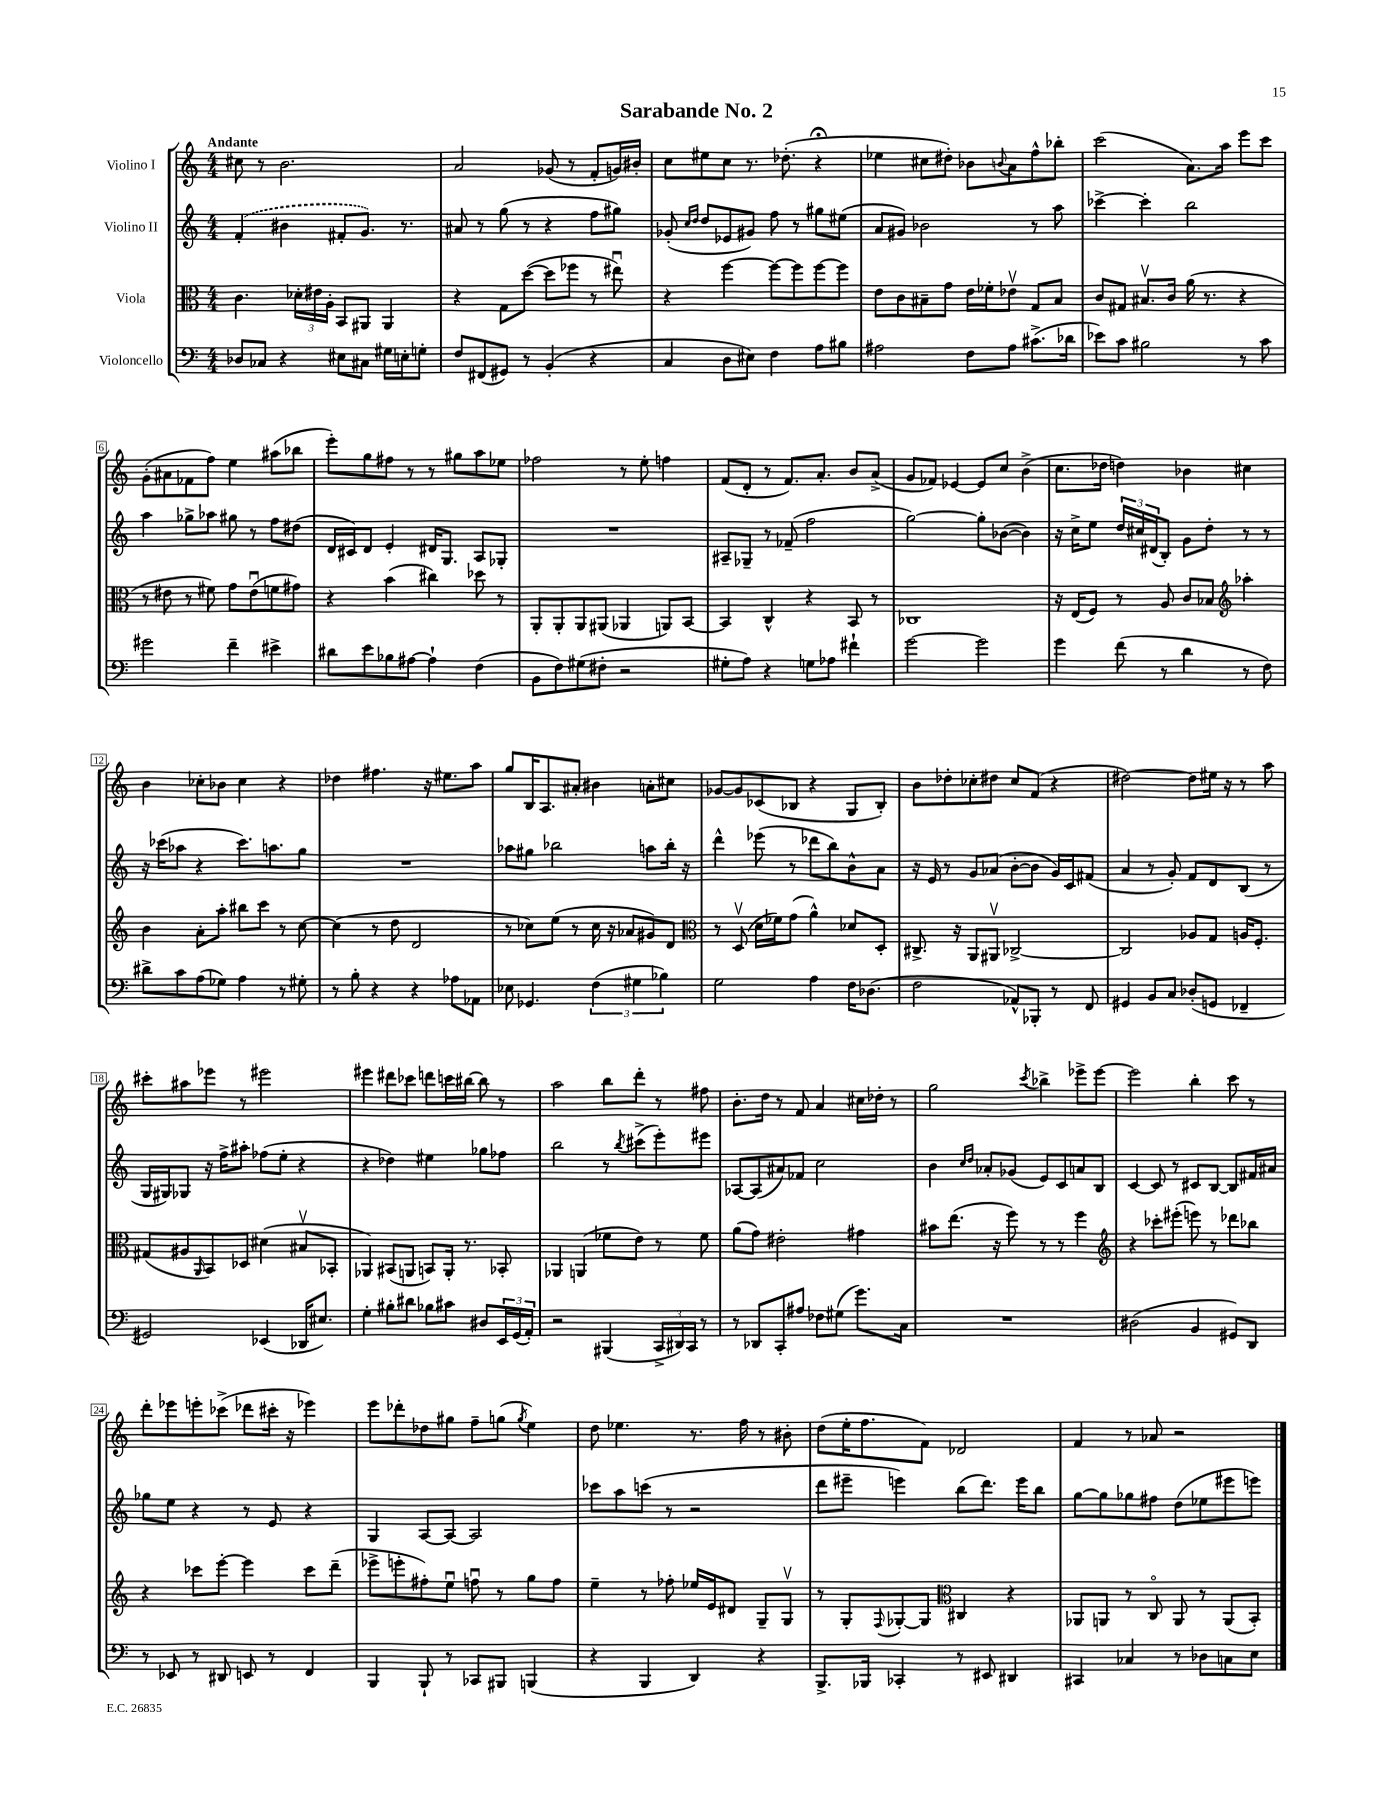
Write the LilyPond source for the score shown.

\header { title = "Sarabande No. 2" }
<<
\new StaffGroup <<
\new Staff = "s0" \with { instrumentName = "Violino I" } {
    \clef treble \key c \major \numericTimeSignature \time 4/4 \tempo "Andante"
    cis''8 r8 b'2. |
    a'2 ges'8( r8 f'8-. g'16) bis'16-. |
    c''8 eis''8 c''8 r8. des''8.-.( r4\fermata |
    ees''4 cis''8 dis''8-.) bes'8 \appoggiatura { b'8 } a'8 f''8-^ bes''8-. |
    c'''2( a'8.) a''16 e'''8 c'''8 |
    g'8-.( ais'8 fes'8 f''8) e''4 ais''8( bes''8 |
    e'''8-.) g''8 fis''8 r8 r8 gis''8 a''8 ees''8 |
    fes''2 r8 e''8-. f''4 |
    f'8( d'8-. r8 f'8.) a'8.-. b'8 a'8->( |
    g'8 fes'8) ees'4~ ees'8 c''8 b'4->( |
    c''8. des''16 d''4) bes'4 cis''4 |
    b'4 ces''8-. bes'8 ces''4 r4 |
    des''4 fis''4. r16 eis''8. a''8 |
    g''8 b16 a8. ais'8-. bis'4 a'8-. cis''8 |
    ges'8~ ges'8 ces'8( bes8 r4 g8 bes8-.) |
    b'8 des''8-. ces''8-. dis''8 ces''8 f'8( r4 |
    dis''2~) dis''8 eis''16 r16 r8 a''8 |
    cis'''8-. ais''8 ees'''8 r8 eis'''2 |
    eis'''4 dis'''8 ces'''8 d'''8 c'''16 bis''16~ bis''8 r8 |
    a''2 b''8 d'''8-. r8 fis''8 |
    b'8.-. d''16 r8 f'8 a'4 cis''16 des''16-. r8 |
    g''2 \acciaccatura { c'''8 } bes''4-> ees'''8-> ees'''8~ |
    ees'''2 b''4-. c'''8 r8 |
    d'''8-. ees'''8 e'''8-. ces'''8->( des'''8 cis'''16-. r16 ees'''4) |
    e'''8 des'''8-. des''8 gis''8 f''8-- g''8( \acciaccatura { g''8 } e''4) |
    d''8 ees''4. r8. f''16 r8 bis'8-. |
    d''8( e''16-. f''8. f'8) des'2 |
    f'4 r8 aes'8 r2 \bar "|." |
}
\new Staff = "s1" \with { instrumentName = "Violino II" } {
    \clef treble \key c \major \numericTimeSignature \time 4/4
    \once \slurDashed f'4-.( bis'4 fis'8-. g'8.) r8. |
    ais'8 r8 g''8( r8 r4 f''8 gis''8) |
    ges'8-.( \grace { c''16 d''16 } d''8 ees'8 gis'8) f''8 r8 gis''8 eis''8( |
    a'8 gis'8) bes'2 r8 a''8 |
    ces'''4~-> ces'''4-. b''2 |
    a''4 ges''8-> aes''8 gis''8 r8 f''8 dis''8( |
    d'16 cis'16) d'8 e'4-. dis'16 g8. a8 ges8-. |
    R1 |
    ais8-- ges8-- r8 fes'8--( f''2 |
    g''2~) g''8-. bes'8~( bes'4) |
    r16 c''16-> e''8 \tuplet 3/2 { d''16 cis''16 dis'16( } b8-.) g'8 d''8-. r8 r8 |
    r16 ces'''16( aes''8 r4 ces'''8.) a''8. g''8 |
    R1 |
    aes''8 gis''8 bes''2 a''8 bes''16-. r16 |
    d'''4-^ ees'''8( r8 des'''8 b''8) b'8-^ a'8 |
    r16 e'16 r8 g'8 aes'8( b'8~-. b'8 g'16) c'16 fis'8( |
    a'4 r8 g'8-.) f'8 d'8 b8( r8 |
    g16 gis16) ges8 r16 f''16-> ais''8-. fes''8( e''8-. r4 |
    r4 des''4) eis''4 ges''8 fes''8 |
    b''2 r8 \acciaccatura { b''8 } cis'''8->( e'''8-.) eis'''8 |
    aes8~ aes8( ais'8) fes'8 c''2 |
    b'4 \grace { c''16 d''16 } aes'8-. ges'8( e'8) c'8 a'8 b8 |
    c'4~ c'8 r8 cis'8 b8~ b8 fis'16 ais'16 |
    ges''8 e''8 r4 r8 e'8 r4 |
    g4 a8~ a8~ a2 |
    ces'''8 a''8 c'''8( r8 r2 |
    d'''8 eis'''8-- e'''4) b''8( d'''8.) e'''16 b''8 |
    g''8~ g''8 ges''8 fis''8 d''8( ees''8 eis'''8 e'''8) \bar "|." |
}
\new Staff = "s2" \with { instrumentName = "Viola" } {
    \clef alto \key c \major \numericTimeSignature \time 4/4
    c'4. \tuplet 3/2 { des'16-. eis'16 a16-. } b,8 ais,8 ais,4 |
    r4 g8 d''8~( d''8 fes''8 r8 eis''8\downbow) |
    r4 f''4~ f''8~ f''8 f''8~ f''8 |
    e'8 c'8 bis8-- g'8 e'16 fes'16-. ees'8\upbow g8 bis8 |
    c'8 gis8 bis8.\upbow c'16 a'16( r8. r4 |
    r8 eis'8 r8 fis'8) g'8 eis'8\downbow( f'8 gis'8) |
    r4 b'4( cis''4) des''8 r8 |
    a,8-. a,8-. a,8 ais,8( aes,4 a,8) b,8~ |
    b,4 c4-^ r4 b,8 r8 |
    ces1 |
    r16 e16( f8) r8 a8 c'8 bes8 \clef treble aes''4-. |
    b'4 a'8-. a''8-. bis''8 c'''8 r8 c''8~ |
    c''4( r8 d''8 d'2 |
    r8 ces''8) e''8( r8 ces''16 r16 aes'8 gis'8) d'8 |
    \clef alto r8 d8\upbow( d'16 fes'16) g'8( a'4-^) des'8 d8-. |
    cis8.-> r16 a,8 ais,8\upbow ces2~-> |
    ces2 aes8 g8 a16 f8.-. |
    gis8( ais8 \grace { a,16 } b,8) des8 dis'4( bis8\upbow bes,8-. |
    aes,4) bis,8( a,8 b,8) a,16-. r8. bes,8-. |
    aes,4 a,4( fes'8 e'8) r8 fes'8 |
    a'8( g'8) eis'2-. gis'4 |
    bis'8 e''8.( r16 f''8) r8 r8 f''4 |
    \clef treble r4 ces'''8-. eis'''8-.( e'''8) r8 des'''8 bes''8 |
    r4 ces'''8 e'''8~-. e'''4 ces'''8 d'''8--( |
    ees'''8-> e'''8-. fis''8-.) e''8\downbow f''8\downbow r8 g''8 f''8 |
    e''4-- r8 fes''8-. ees''16 e'16 dis'8 g8-- g8\upbow |
    r8 g8-. \appoggiatura { f8 } ges8~-. ges8 \clef alto cis4 r4 |
    aes,8 a,8 r8 c8\flageolet a,8 r8 a,8( b,8-.) \bar "|." |
}
\new Staff = "s3" \with { instrumentName = "Violoncello" } {
    \clef bass \key c \major \numericTimeSignature \time 4/4
    des8 ces8 r4 eis8 cis8 gis16 e16-. g8-. |
    f8 fis,8( gis,8) r8 b,4-.( r4 |
    c4 d8 eis8) f4 a8 bis8 |
    ais2 f8 ais8 cis'8.->( des'16 |
    ees'8) c'8 bis2 r8 c'8 |
    gis'2 f'4-- eis'4-> |
    dis'8 e'8 bes8 ais8~ ais4-! f4( |
    b,8 f8) gis8( fis8-. r2 |
    gis8-. a8) r4 g8 aes8 fis'4-! |
    g'2~ g'2 |
    g'4 f'8( r8 d'4 r8 f8) |
    dis'8-> c'8 a8( ges8) a4 r8 gis8-. |
    r8 b8-. r4 r4 aes8 aes,8 |
    ees8 ges,4. \tuplet 3/2 { f4( gis4 bes4) } |
    g2 a4 f16 des8.( |
    f2 aes,8-^) bes,,8-. r8 f,8 |
    gis,4 b,8 c8 des8-.( g,8 fes,4-- |
    gis,2) ees,4( des,16 eis8.) |
    g4-. bis8-. dis'8 bes8 cis'8 dis8 \tuplet 3/2 { e,16 g,16( a,16-.) } |
    r2 bis,,4( \tuplet 3/2 { c,16-> dis,16) c,16 } r8 |
    r8 des,8 c,8-. ais8 fes8 gis8( g'8.) c16 |
    R1 |
    dis2( b,4 gis,8) d,8 |
    r8 ees,8 r8 dis,8 e,8 r8 f,4 |
    b,,4 b,,8-! r8 ces,8 bis,,8 b,,4( |
    r4 b,,4 d,4) r4 |
    b,,8.-> bes,,16 ces,4-. r8 eis,8 dis,4 |
    cis,4 ces4 r8 des8 c8 e8 \bar "|." |
}
>>
>>
\layout { \context { \Score \override BarNumber.stencil = #(make-stencil-boxer 0.1 0.3 ly:text-interface::print) } }
